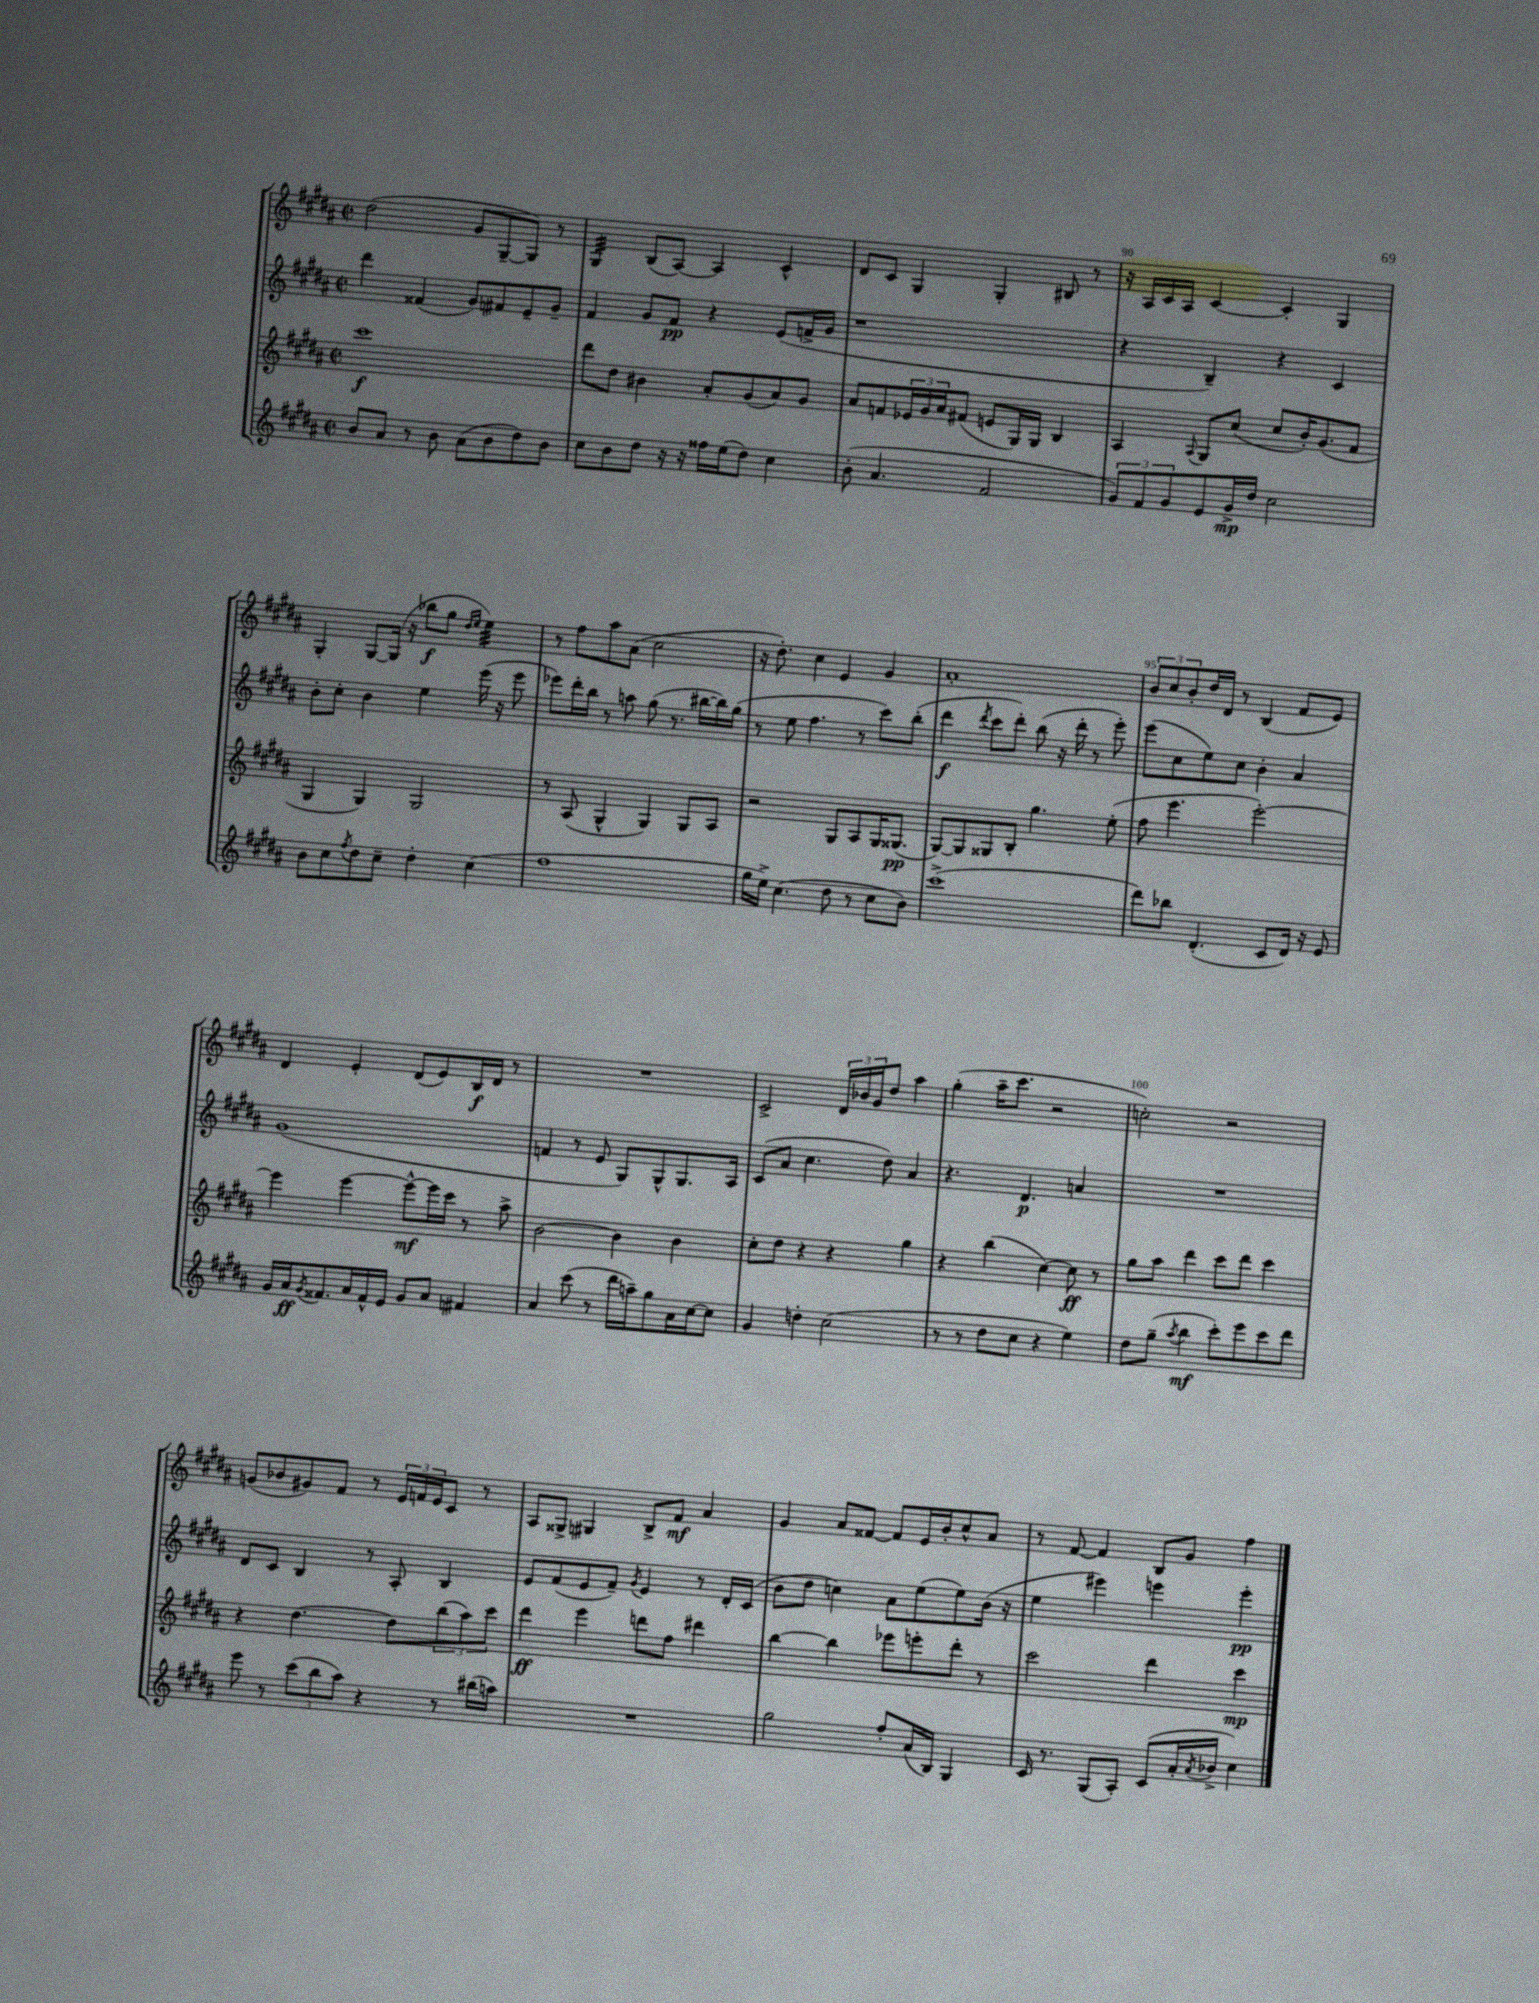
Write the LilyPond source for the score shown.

<<
\new StaffGroup <<
\new Staff = "s0" {
    \clef treble \key b \major \defaultTimeSignature \time 2/2
    dis''2( gis'8 gis8~-- gis8) r8 |
    gis4:32 b8( ais8~) ais4 cis'4-^ |
    dis'8 cis'8 gis4 gis4-. bis8 r8 |
    r16 ais16 cis'16 ais16 cis'4~ cis'4-. gis4 |
    gis4-. gis8~ gis16( r16 bes''8\f gis''8 \grace { dis''16 e''16 } e''4:32) |
    r8 fis''8 ais''8 ais'8( cis''2 |
    r16 dis''8.-.) cis''4 e'4 gis'4 |
    ais'1-. |
    \tuplet 3/2 { b'8 cis''8 b'8-. } dis''16 dis'16 r8 b4( fis'8 e'8) |
    dis'4 e'4-. dis'8( e'8) b16\f dis'16 r8 |
    R1 |
    cis'2-> \tuplet 3/2 { dis'16 bes'16 gis'16 } dis''8 ais''4 |
    gis''4-.( ais''16-- cis'''8. r2 |
    c''2-.) r2 |
    g'8( bes'8 gis'8) fis'8 r8 \tuplet 3/2 { e'16 f'16 e'16 } cis'8 r8 |
    ais8 gisis8-> gis4 b8-> fis'8\mf ais'4 |
    gis'4 ais'8 fisis'8~ fisis'8 e'16 b'16-. cis''8-^ ais'8 |
    r8 fis'8~ fis'4 b8 gis'8 fis''4 \bar "|." |
}
\new Staff = "s1" {
    \clef treble \key b \major \defaultTimeSignature \time 2/2
    dis'''4 fisis'4( gis'8) fis'8 e'8-- gis'8-- |
    fis'4 gis'8 fis'8\pp r4 e'8( f'16-> gis'16 |
    r1 |
    r4 b4--) r4 cis'4 |
    b'8-. cis''8-. b'4 e''4 e'''16( r16 e'''8 |
    ees'''8) dis'''16-. b''16 r8 a''8 gis''8( r8. bis''16~ bis''16) gis''16( |
    r8 e''8 fis''4. r8 cis'''8) b''8-.( |
    dis'''4\f \acciaccatura { dis'''8 } cis'''8 dis'''8-.) b''8( r16 dis'''16-. r8 e'''8-.) |
    e'''8( cis''8 e''8) cis''8 b'4-. ais'4 |
    gis'1( |
    f'4 r8 e'8 gis8) gis8-^ gis8. ais16 |
    cis'8( ais'8 cis''4. dis''8) ais'4 |
    r4. dis'4.\p a'4 |
    R1 |
    dis'8 cis'8 b4 r8 ais8-. b4 |
    e'8 fis'8( e'8 fis'8--) \acciaccatura { gis'8 } e'4 r8 dis'16-. cis'16( |
    b'8 dis''8 c''4) ais'8 e''8( e''8) b'16( r16 |
    e''4 eis'''4) e'''4 e'''4-.\pp \bar "|." |
}
\new Staff = "s2" {
    \clef treble \key b \major \defaultTimeSignature \time 2/2
    cis'''1\f |
    dis'''8 dis''8 bis'4 ais'8-. gis'8( ais'8) gis'8 |
    ais'8 f'8 \tuplet 3/2 { ees'16 gis'16 ais'16 } fis'8( e'8 gis16) gis16 b4 |
    ais4 \appoggiatura { ais8 } gis8 cis''8( cis''8 b'16-.) gis'8.( fis'8 |
    gis4 gis4) gis2 |
    r8 ais8( gis4-^ gis4) gis8 ais8 |
    r2 gis8 ais8 gis16 gisis8.\pp( |
    gis8~) gis8 gisis8 b8-. gis''4. e''8-.( |
    fis''8 e'''4. e'''2~-.) |
    e'''4 e'''4~ e'''8~-^\mf e'''16 cis'''16 r8 ais''8-> |
    b'2~ b'4 b'4 |
    cis''8-. dis''8 r4 r4 gis''4 |
    r4 b''4( cis''4~) cis''8\ff r8 |
    gis''8 ais''8 dis'''4 cis'''8 dis'''8 cis'''4 |
    r4 dis''4.~ dis''8 \tuplet 3/2 { b''8( ais''8) cis'''8 } |
    dis'''4\ff e'''4 d'''8 fis''8 dis'''4 |
    b''4~ b''4 ees'''8 e'''8-. dis'''8-. r8 |
    cis'''2 dis'''4 cis'''4\mp \bar "|." |
}
\new Staff = "s3" {
    \clef treble \key b \major \defaultTimeSignature \time 2/2
    b'8 ais'8 r8 b'8 ais'8( b'8 dis''8) b'8 |
    cis''8 b'8 dis''8 r16 r16 fisis''16 e''16( dis''8) cis''4 |
    b'8-.( ais'4. fis'2 |
    \tuplet 3/2 { gis'8) fis'8 gis'8 } e'8 gis'16->\mp dis''16 cis''2 |
    b'8 cis''8 \acciaccatura { fis''8 } dis''8 cis''8-- dis''4-. cis''4( |
    fis''1 |
    gis''16 e''16->) cis''4.( dis''8 r8 cis''8 b'8) |
    cis'''1->( |
    dis'''8) bes''8 dis'4.-.( cis'8 dis'16) r16 e'8 |
    gis'16 ais'16\ff \acciaccatura { gis'8 } fisis'8. ais'16 fisis'16-^ e'16 gis'8 ais'8 fis'4 |
    ais'4 cis'''8( r8 dis'''16 a''16--) gis''8 ais'16 cis''16~ cis''8 |
    gis'4 d''4-. cis''2( |
    r8 r8 dis''8 cis''8 r4 e''4) |
    dis''8 gis''8--( \acciaccatura { ais''8 } b''4\mf cis'''8-.) e'''8 cis'''8 dis'''8 |
    e'''8 r8 \tuplet 3/2 { cis'''8( b''8 ais''8) } r4 r8 bis''16( a''16) |
    R1 |
    gis''2 fis''8-. ais'16( b16) gis4 |
    cis'16 r8. gis8( ais8-.) cis'8( ais'16-. \acciaccatura { ais'8 } bes'16-> cis''4) \bar "|." |
}
>>
>>
\layout { \context { \Score currentBarNumber = #87 \override BarNumber.break-visibility = ##(#f #t #t) barNumberVisibility = #(every-nth-bar-number-visible 5) } }
